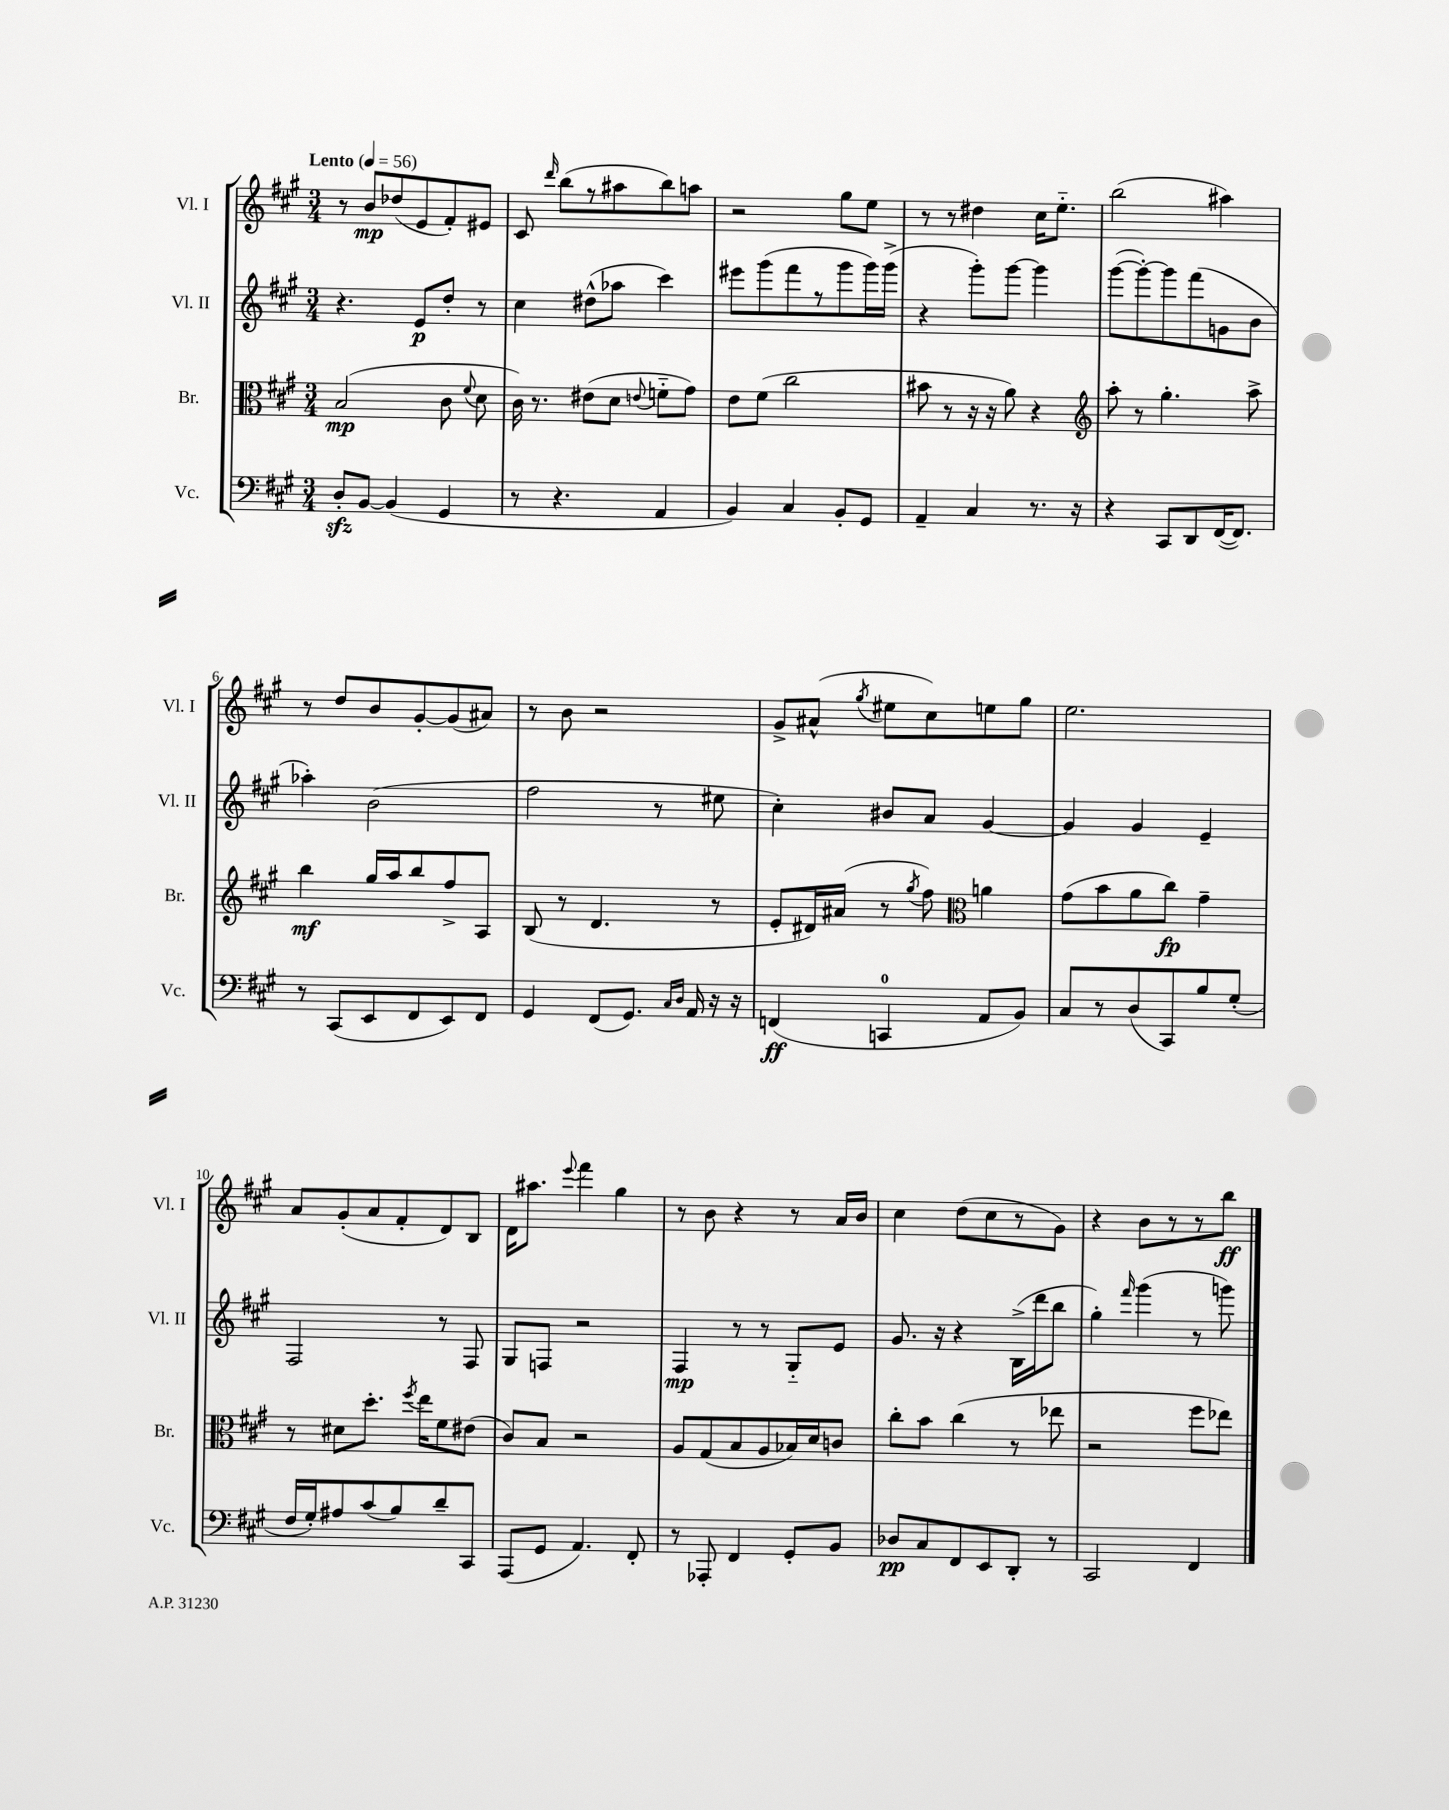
<<
\new StaffGroup <<
\new Staff = "s0" \with { instrumentName = "Vl. I" shortInstrumentName = "Vl. I" } {
    \clef treble \key a \major \numericTimeSignature \time 3/4 \tempo "Lento" 4 = 56
    \autoBeamOff r8 b'8[\mp des''8( e'8 fis'8-.) eis'8] |
    cis'8 \grace { d'''16 } b''8[( r8 ais''8 b''8) a''8] |
    r2 gis''8[ e''8] |
    r8 r8 dis''4 cis''16[ e''8.]-_ |
    b''2( ais''4) |
    r8 d''8[ b'8 gis'8~-. gis'8( ais'8]) |
    r8 b'8 r2 |
    gis'8[-> ais'8]-^( \acciaccatura { gis''8 } eis''8[ cis''8) e''8 gis''8] |
    e''2. |
    a'8[ gis'8-.( a'8 fis'8-. d'8) b8] |
    d'16[ ais''8.] \appoggiatura { e'''8 } fis'''4 gis''4 |
    r8 b'8 r4 r8 a'16[ b'16] |
    cis''4 d''8[( cis''8 r8 gis'8]) |
    r4 b'8[ r8 r8 b''8]\ff \bar "|." |
}
\new Staff = "s1" \with { instrumentName = "Vl. II" shortInstrumentName = "Vl. II" } {
    \clef treble \key a \major \numericTimeSignature \time 3/4
    \autoBeamOff r4. e'8[\p d''8]-. r8 |
    cis''4 dis''8[-^( aes''8] cis'''4) |
    eis'''8[ gis'''8( fis'''8 r8 gis'''8 gis'''16) gis'''16]->( |
    r4 gis'''8[-.) gis'''8]~ gis'''4 |
    gis'''8[~( gis'''8~-.) gis'''8 fis'''8( g'8 b'8] |
    aes''4-.) b'2( |
    fis''2 r8 eis''8 |
    cis''4-.) bis'8[ a'8] gis'4~ |
    gis'4 gis'4 e'4-- |
    fis2 r8 fis8 |
    gis8[ f8] r2 |
    fis4\mp r8 r8 gis8[-_ e'8] |
    gis'8. r16 r4 b16[->( d'''16 b''8] |
    gis''4-.) \grace { fis'''16 } gis'''4( r8 g'''8) \bar "|." |
}
\new Staff = "s2" \with { instrumentName = "Br." shortInstrumentName = "Br." } {
    \clef alto \key a \major \numericTimeSignature \time 3/4
    \autoBeamOff b2\mp( cis'8 \appoggiatura { fis'8 } d'8 |
    cis'16) r8. eis'8[( d'8] \appoggiatura { e'8 } f'8[-_ gis'8]) |
    e'8[ fis'8]( cis''2 |
    bis'8 r8 r16 r16 a'8) r4 |
    \clef treble a''8-. r8 gis''4.-. a''8-> |
    b''4\mf gis''16[ a''16 b''8 fis''8-> a8] |
    b8( r8 d'4. r8 |
    e'8[-. dis'16) ais'16]( r8 \acciaccatura { gis''8 } fis''8) \clef alto a'4 |
    gis'8[( b'8 a'8 cis''8]\fp) gis'4-- |
    r8 dis'8[ d''8.]-. \acciaccatura { fis''8 } e''16[ fis'8 eis'8]( |
    cis'8[) b8] r2 |
    a8[ gis8( b8 a8 bes16) d'16 c'8] |
    cis''8[-. b'8] cis''4( r8 ees''8 |
    r2 fis''8[ ees''8]) \bar "|." |
}
\new Staff = "s3" \with { instrumentName = "Vc." shortInstrumentName = "Vc." } {
    \clef bass \key a \major \numericTimeSignature \time 3/4
    \autoBeamOff d8[-.\sfz b,8]~ b,4( gis,4 |
    r8 r4. a,4 |
    b,4) cis4 b,8[-. gis,8] |
    a,4-- cis4 r8. r16 |
    r4 cis,8[ d,8 fis,16~( fis,8.]) |
    r8 cis,8[( e,8 fis,8 e,8) fis,8] |
    gis,4 fis,8[( gis,8.]) \grace { cis16[ d16] } a,16 r16 r16 |
    f,4\ff( c,4-0 a,8[ b,8]) |
    cis8[ r8 d8( cis,8) b8 gis8]-.( |
    fis16[ gis16-.) ais8 cis'8( b8) d'8-- cis,8] |
    a,,8[( gis,8] a,4.) fis,8-. |
    r8 aes,,8-. fis,4 gis,8[-. b,8] |
    des8[\pp cis8 fis,8 e,8 d,8]-. r8 |
    cis,2 fis,4 \bar "|." |
}
>>
>>
